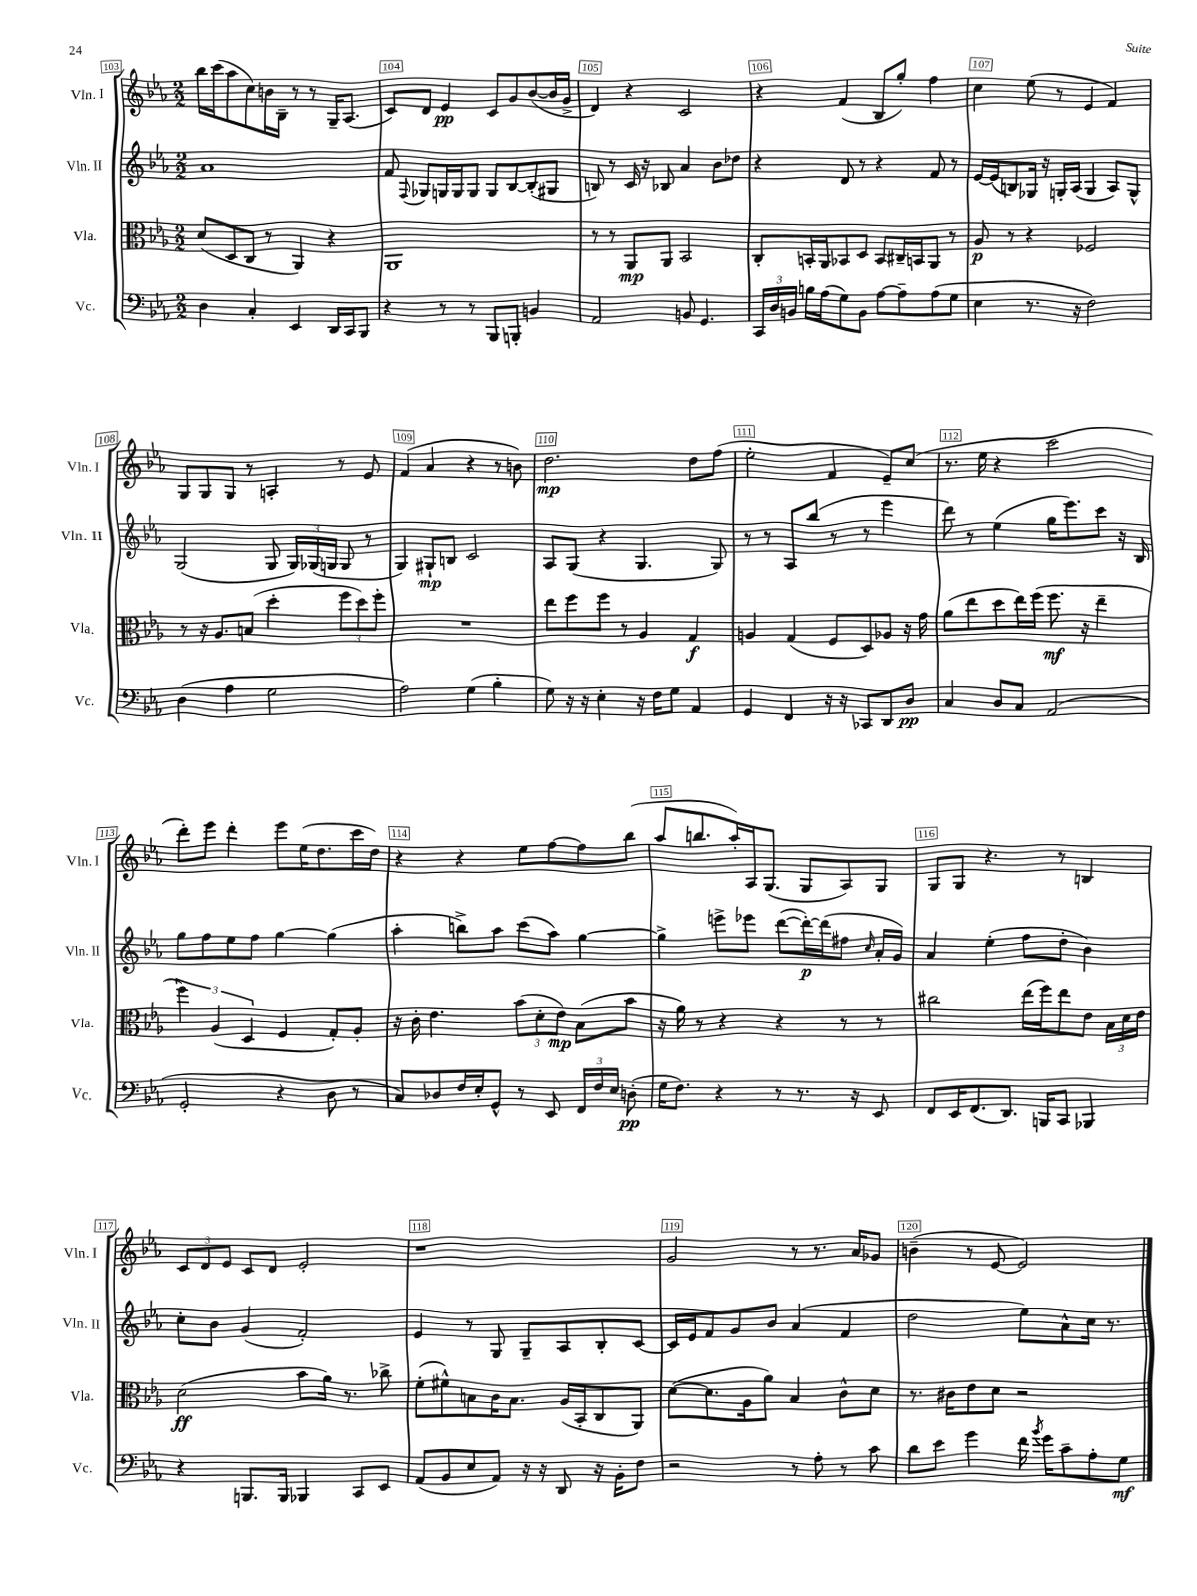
<<
\new StaffGroup <<
\new Staff = "s0" \with { instrumentName = "Vln. I" shortInstrumentName = "Vln. I" } {
    \clef treble \key ees \major \numericTimeSignature \time 2/2
    \autoBeamOff bes''16[ c'''16( aes''8 c''8) b'16 bes16]-- r8 r8 g16[-- aes8.]( |
    c'8[) d'8] ees'4\pp c'8[ g'8 bes'8~( bes'16 g'16]-> |
    d'4) r4 c'2 |
    r4 f'4( bes8[ g''8]-.) f''4 |
    c''4 ees''8( r8 ees'4 f'4) |
    g8[ g8 g8] r8 a4-. r8 ees'8 |
    f'4( aes'4 r4 r8 b'8) |
    d''2.\mp d''8[ f''8]( |
    ees''2-. f'4 ees'8[--) c''8]( |
    r8. ees''16 r4 c'''2 |
    d'''8[-.) ees'''8] d'''4-. ees'''8[ ees''16( d''8. c'''16 d''16]) |
    r4 r4 ees''8[ f''8~ f''8 bes''8]( |
    aes''8[ b''8. aes''16-.) aes16 g8.]( g8[ aes8) g8] |
    g8[ g8] r4. r8 b4 |
    \tuplet 3/2 { c'8[ d'8 ees'8] } c'8[ d'8] ees'2-. |
    r1 |
    g'2 r8 r8. aes'16[ ges'8] |
    b'4--( r8 ees'8~ ees'2) \bar "|." |
}
\new Staff = "s1" \with { instrumentName = "Vln. II" shortInstrumentName = "Vln. II" } {
    \clef treble \key ees \major \numericTimeSignature \time 2/2
    \autoBeamOff aes'1 |
    f'8 \appoggiatura { f8 } ges8[ g16 g16 g8] g8[ bes8~ bes8-.( gis8] |
    b8) r8 c'16 r16 bes8 aes'4 bes'8[ des''8] |
    r4 d'8 r8 r4 f'8 r8 |
    ees'16[~ ees'16( b8) ges16] r16 g16[-. aes16]( g4 aes8[) g8]-^ |
    g2( g8 \tuplet 3/2 { g16[) ges16( g16] } g8 r8 |
    g4) gis8[-!\mp b8] c'2 |
    aes8[ g8]( r4 g4. g8) |
    r8 r8 aes8[ bes''8]( r8 r8 ees'''4 |
    d'''8) r8 ees''4( g''16[ ees'''8.) c'''8] r16 bes16 |
    g''8[ f''8 ees''8 f''8] g''4~ g''4( |
    aes''4-. b''8[->) aes''8] c'''8[( aes''8]) g''4~ |
    g''4-> e'''8[-> ees'''8] d'''8[~( d'''16~-.\p) d'''16( fis''8] \grace { c''16 } aes'16[-. g'16]) |
    aes'4 ees''4-.( f''8[ d''8]-. bes'4) |
    c''8[-. bes'8] g'4( f'2-.) |
    ees'4 r8 g8 g8[-- aes8 bes8-. c'8]~ |
    c'16[ ees'16 f'8 g'8 bes'8] aes'4( f'4 |
    d''2 ees''8[) aes'8-^ c''16] r8. \bar "|." |
}
\new Staff = "s2" \with { instrumentName = "Vla." shortInstrumentName = "Vla." } {
    \clef alto \key ees \major \numericTimeSignature \time 2/2
    \autoBeamOff d'8[( d8 c8] r8 aes,4) r4 |
    aes,1 |
    r8 r8 aes,8[\mp aes,8] bes,2 |
    c8[-. b,16-. aes,16 bes,8 d8] bes,8[ cis16-- b,16 aes,8] r8 |
    aes8\p r8 r4 fes2 |
    r8 r16 aes8.[ b8]( d''4-. \tuplet 3/2 { f''8[ d''8) f''8]-. } |
    R1 |
    ees''8[ f''8 f''8] r8 aes4 g4\f |
    a4 g4( f8[ d8) aes8] r16 g'16 |
    aes'8[( ees''8 d''8 ees''16) f''16]( f''8.\mf r16 ees''4-- |
    \tuplet 3/2 { f''4) aes4( d4 } f4 g8[-.) aes8]-. |
    r16 c'16-. ees'4. \tuplet 3/2 { bes'8[( d'8-. ees'8]\mp) } bes8[( bes'8] |
    r16 aes'16) r8 r4 r4 r8 r8 |
    cis''2 ees''16[( f''16) ees''8 ees'8] \tuplet 3/2 { bes16[ d'16 ees'16] } |
    d'2\ff( bes'8[ aes'16]) r8. ces''8-> |
    f'8[-.( fis'8-^) b8 c'16 b8.] aes16[( bes,16-. c8 aes,8]) |
    d'8[~( d'8. aes16 aes'8]) bes4 c'8[-^ d'8] |
    r8. cis'16[ ees'8 d'8] r2 \bar "|." |
}
\new Staff = "s3" \with { instrumentName = "Vc." shortInstrumentName = "Vc." } {
    \clef bass \key ees \major \numericTimeSignature \time 2/2
    \autoBeamOff d4 c4-. ees,4 d,16[ c,16 bes,,8] |
    r4 r8 r8 bes,,8[ b,,8]-. b,4 |
    aes,2 b,8 g,4. |
    \tuplet 3/2 { c,16[ d16 b,16] } b16[ aes16( g8) b,8] aes8[~ aes8-- aes8( g8] |
    ees4 r8. r16 f2) |
    d4( aes4 g2 |
    aes2) g4( bes4-. |
    g8) r16 r16 ees4-. r16 f16[ g8] aes,4 |
    g,4 f,4 r16 r16 ces,8[ d,8 d8]\pp |
    c4 d8[ c8] aes,2( |
    g,2-. r4 d8 r8 |
    c8[) des8 f16 ees16-. g,8]-^ r8 ees,8 \tuplet 3/2 { f,16[ f16 ees16] } d8-.\pp( |
    g16[ f8.]) r4 r8 r8. r16 ees,8 |
    f,8[ ees,16 f,8.( d,8.]) b,,16[ c,8] bes,,4 |
    r4 b,,8.[ b,,16] bes,,4 c,8[ ees,8] |
    aes,8[( bes,8 ees8 aes,8]) r16 r16 d,8 r16 bes,16[-. f8] |
    r2 r8 aes8-. r8 c'8 |
    d'8[ ees'8] g'4 f'16 \acciaccatura { bes'8 } g'16[ c'8-- aes8-. g8]\mf \bar "|." |
}
>>
>>
\layout { \context { \Score currentBarNumber = #103 \override BarNumber.break-visibility = ##(#f #t #t) barNumberVisibility = #all-bar-numbers-visible \override BarNumber.stencil = #(make-stencil-boxer 0.1 0.3 ly:text-interface::print) } }
